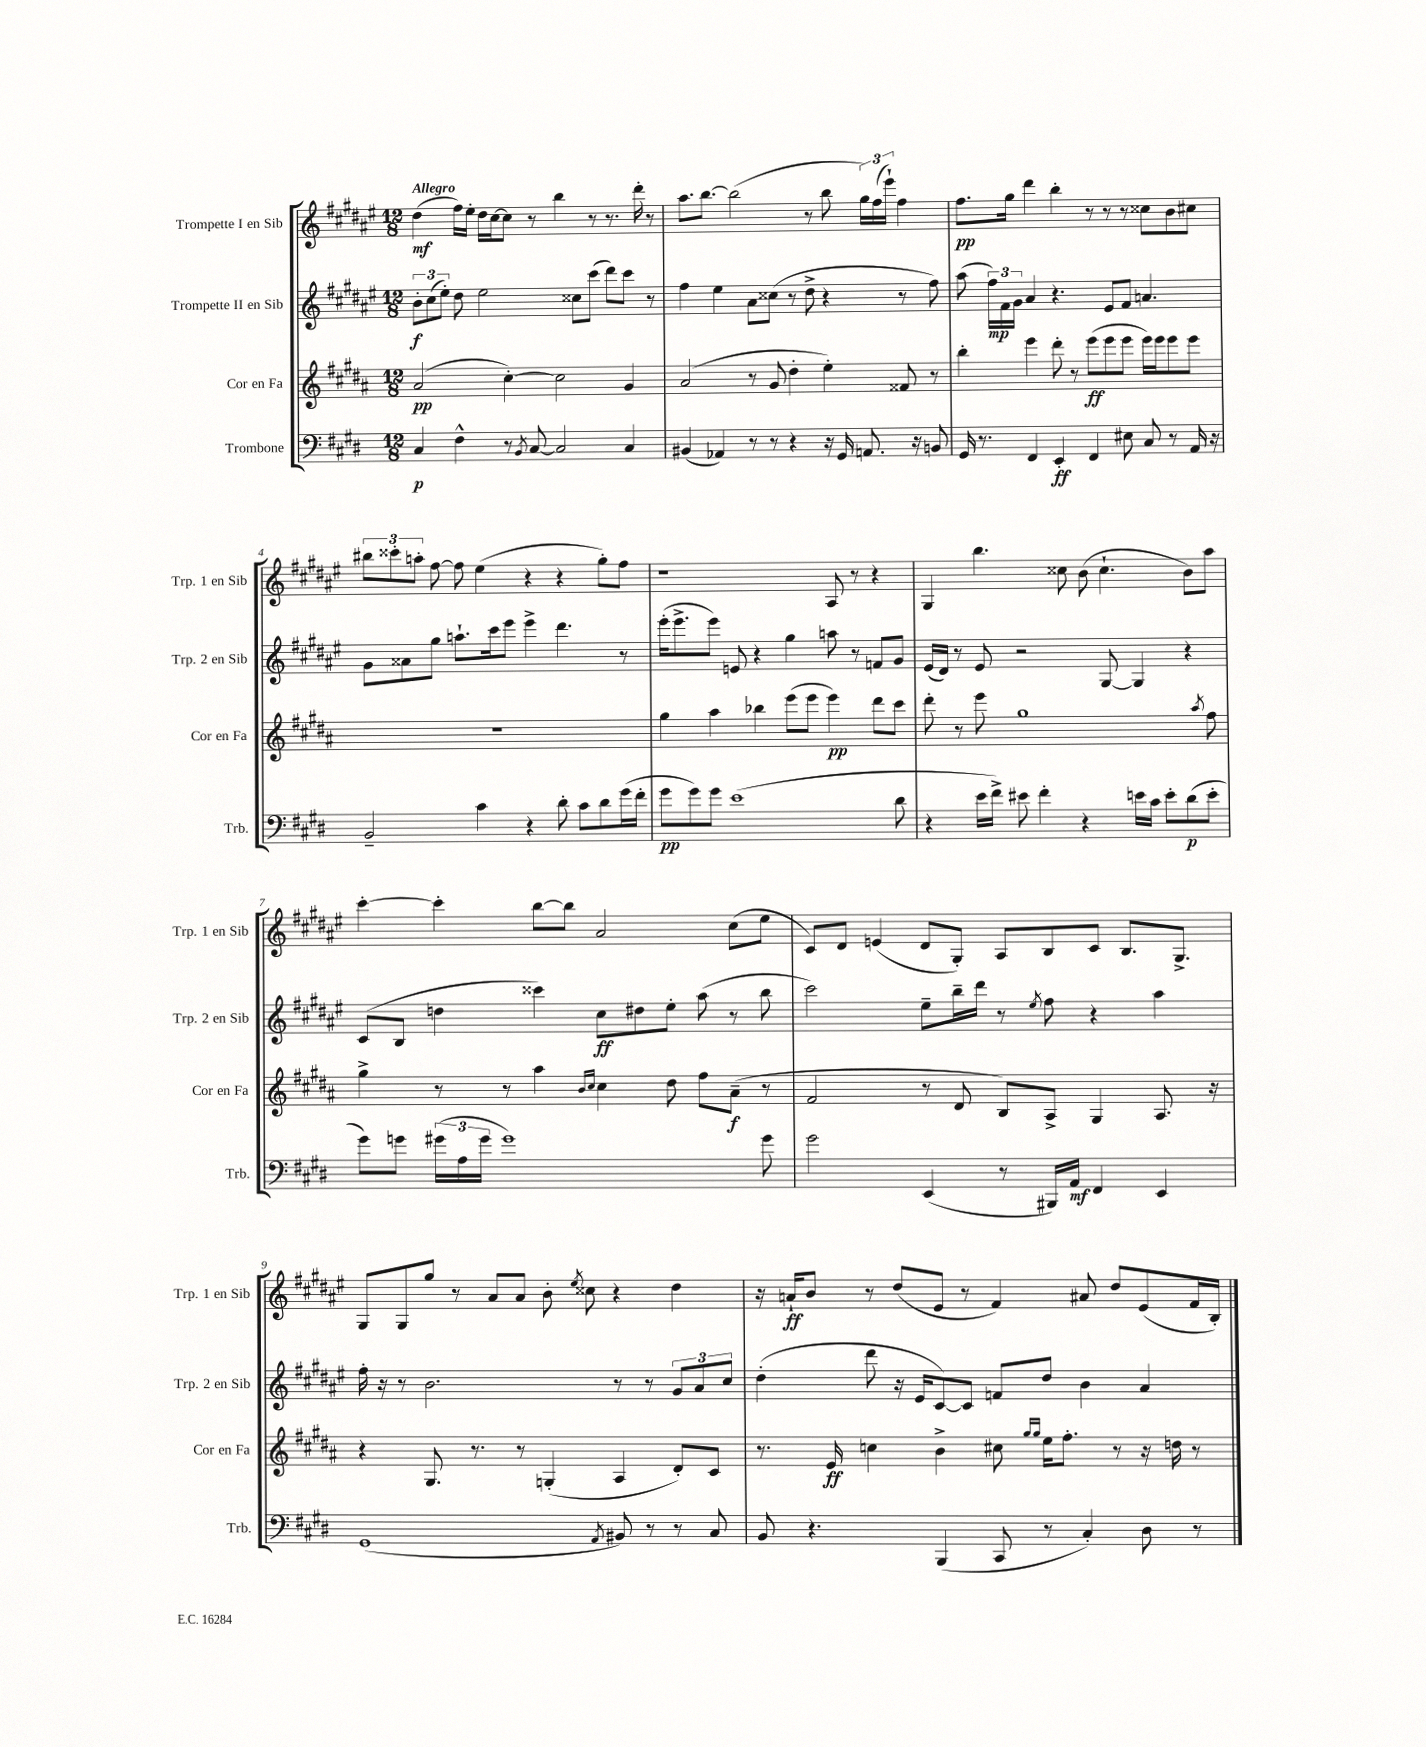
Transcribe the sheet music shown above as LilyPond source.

<<
\new StaffGroup <<
\new Staff = "s0" \with { instrumentName = "Trompette I en Sib" shortInstrumentName = "Trp. 1 en Sib" } {
    \clef treble \key fis \major \numericTimeSignature \time 12/8 \tempo "Allegro"
    \autoBeamOff dis''4\mf( fis''16[) eis''16]-. dis''16[ cis''16~ cis''8] r8 b''4 r8 r8. dis'''16-. r8 |
    ais''8.[ b''8.]~ b''2( r8 b''8 \tuplet 3/2 { gis''16[) fis''16( eis'''16]-!) } fis''4 |
    fis''8.[\pp gis''16] dis'''4 b''4-. r8 r8 r8 cisis''8[ b'8 cis''8] |
    \tuplet 3/2 { bis''8[ cisis'''8-. a''8]-. } fis''8~ fis''8 eis''4( r4 r4 gis''8[-.) fis''8] |
    r1 ais8 r8 r4 |
    gis4 b''4. cisis''8 b'8( cisis''4.-! b'8[) ais''8] |
    cis'''4~-. cis'''4-. b''8[~ b''8] ais'2 cis''8[( eis''8] |
    cis'8[) dis'8] e'4( dis'8[ gis8]-.) ais8[ b8 cis'8] b8.[ gis8.]-> |
    gis8[ gis8 gis''8] r8 ais'8[ ais'8] b'8-. \acciaccatura { eis''8 } cisis''8 r4 dis''4 |
    r16 a'16[-!\ff b'8] r8 dis''8[( eis'8] r8 fis'4) ais'8 dis''8[ eis'8( fis'16 b16]-.) \bar "|." |
}
\new Staff = "s1" \with { instrumentName = "Trompette II en Sib" shortInstrumentName = "Trp. 2 en Sib" } {
    \clef treble \key fis \major \numericTimeSignature \time 12/8
    \autoBeamOff \tuplet 3/2 { b'8[-.\f cis''8( eis''8]-.) } dis''8 eis''2 cisis''8[ cis'''8]( dis'''8[) cis'''8] r8 |
    fis''4 eis''4 ais'8[ cisis''8]( r8 dis''8-> r4 r8 fis''8) |
    ais''8( \tuplet 3/2 { fis''16[\mp) fis'16 gis'16] } ais'4 r4. eis'8[ fis'8] a'4. |
    gis'8[ aisis'8 gis''8] a''8.[-! cis'''16 eis'''8] eis'''4-> dis'''4. r8 |
    eis'''16[-.( eis'''8.-> eis'''8]) e'8 r4 gis''4 a''8 r8 f'8[ gis'8] |
    eis'16[( dis'16]) r8 eis'8 r2 gis8~ gis4 r4 |
    cis'8[( b8] d''4 cisis'''4) cis''8[\ff dis''8 eis''8]-. ais''8( r8 b''8 |
    cis'''2) eis''8[-- b''16-- dis'''16] r8 \acciaccatura { eis''8 } fis''8 r4 ais''4 |
    fis''16-. r16 r8 b'2. r8 r8 \tuplet 3/2 { gis'8[ ais'8 cis''8] } |
    dis''4-.( dis'''8 r16 eis'16[ cis'8~) cis'8] f'8[ dis''8] b'4 ais'4 \bar "|." |
}
\new Staff = "s2" \with { instrumentName = "Cor en Fa" shortInstrumentName = "Cor en Fa" } {
    \clef treble \key b \major \numericTimeSignature \time 12/8
    \autoBeamOff ais'2\pp( cis''4~-.) cis''2 gis'4 |
    ais'2( r8 gis'8 dis''4-. e''4-.) fisis'8 r8 |
    b''4-. e'''4 dis'''8-. r8 e'''8[\ff( e'''8 e'''8] e'''16[) e'''16 e'''8 e'''8] |
    R1. |
    gis''4 ais''4 bes''4 e'''8[( e'''8] e'''4\pp) dis'''8[ cis'''8] |
    dis'''8-. r8 e'''8 gis''1 \acciaccatura { ais''8 } fis''8 |
    gis''4-> r8 r8 ais''4 \grace { b'16[ cis''16] } cis''4 dis''8 fis''8[ ais'8]--\f( r8 |
    fis'2 r8 dis'8 b8[) ais8]-> gis4 ais8. r16 |
    r4 gis8. r8. r8 g4-.( ais4 dis'8[-.) cis'8] |
    r8. e'16\ff c''4 b'4-> cis''8 \grace { gis''16[ gis''16] } e''16[ fis''8.]-. r8 r16 d''16 r8 \bar "|." |
}
\new Staff = "s3" \with { instrumentName = "Trombone" shortInstrumentName = "Trb." } {
    \clef bass \key e \major \numericTimeSignature \time 12/8
    \autoBeamOff cis4\p fis4-^ r8 \acciaccatura { b,8 } cis8~ cis2 cis4 |
    bis,4( aes,4) r8 r8 r4 r16 gis,16 a,8. r16 b,8 |
    gis,16 r8. fis,4 e,4-.\ff fis,4 eis8 cis8 r8 a,16 r16 |
    b,2-- cis'4 r4 dis'8-. cis'8[ dis'8 gis'16( fis'16]-. |
    gis'8[\pp gis'8) gis'8] e'1( dis'8 |
    r4 e'16[ fis'16]->) eis'8 fis'4-. r4 e'16[ cis'16] e'8[-. dis'8\p( e'8]-. |
    gis'8[) g'8] \tuplet 3/2 { gis'16[( a16 gis'16] } gis'1) gis'8 |
    gis'2 e,4( r8 bis,,16[) a,16]\mf fis,4 e,4 |
    gis,1( \acciaccatura { a,8 } bis,8) r8 r8 cis8 |
    b,8 r4. b,,4( cis,8 r8 cis4-.) dis8 r8 \bar "|." |
}
>>
>>
